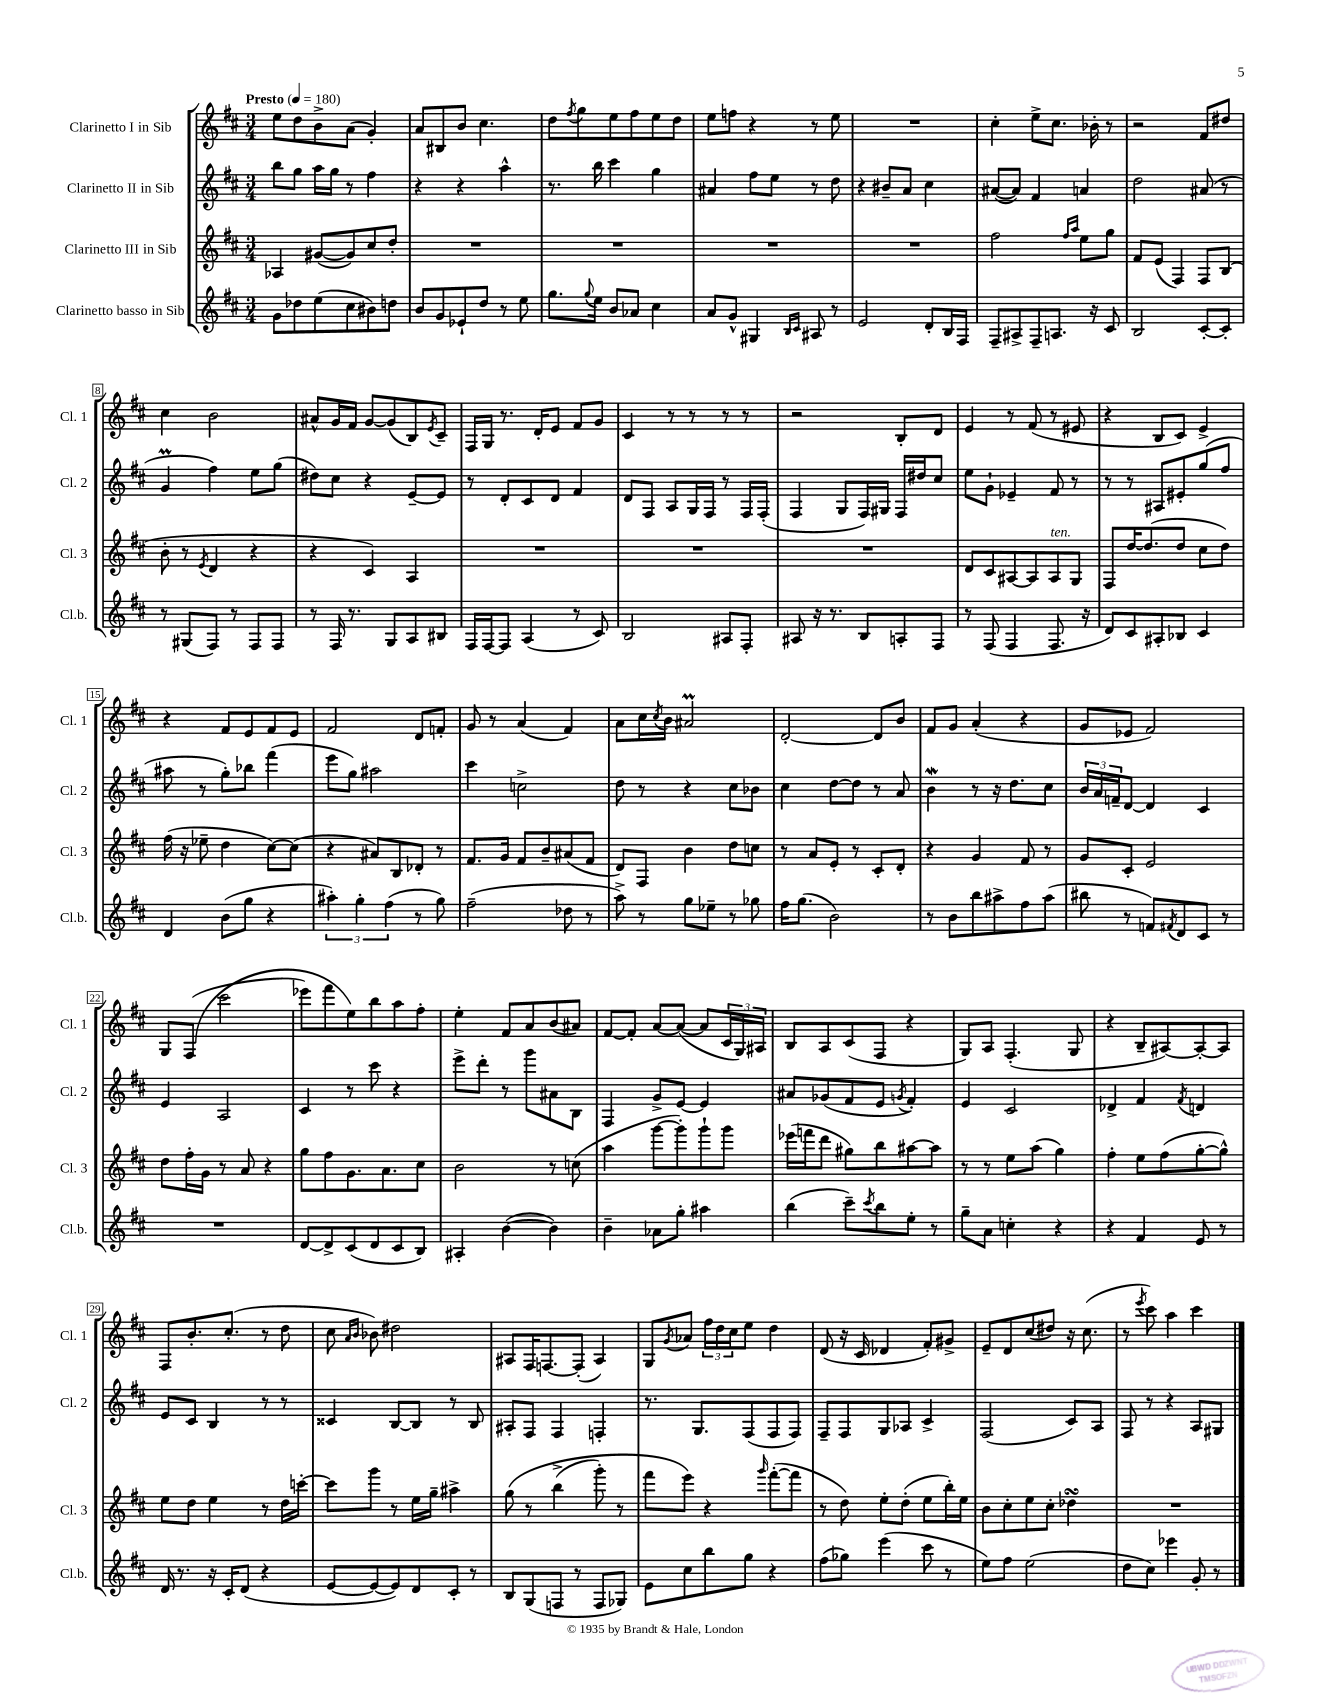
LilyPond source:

<<
\new StaffGroup <<
\new Staff = "s0" \with { instrumentName = "Clarinetto I in Sib" shortInstrumentName = "Cl. 1" } {
    \clef treble \key d \major \numericTimeSignature \time 3/4 \tempo "Presto" 4 = 180
    e''8 d''8 b'8-> a'8( g'4-.) |
    a'8 bis8 b'8 cis''4. |
    d''8 \acciaccatura { fis''8 } g''8 e''8 fis''8 e''8 d''8 |
    e''8 f''8 r4 r8 e''8 |
    R2. |
    cis''4-. e''8-> cis''8. bes'16-. r8 |
    r2 fis'8 dis''8 |
    cis''4 b'2 |
    ais'8-^ g'16 fis'16 g'8~ g'8( b8) \acciaccatura { e'8 } cis'8-- |
    fis16 g16 r8. d'16-. e'8 fis'8 g'8 |
    cis'4 r8 r8 r8 r8 |
    r2 b8-. d'8 |
    e'4 r8 fis'8( r8 eis'8 |
    r4 b8 cis'8) e'4-> |
    r4 fis'8 e'8 fis'8 e'8 |
    fis'2 d'8 f'8-. |
    g'8 r8 a'4( fis'4) |
    a'8 cis''16 \acciaccatura { cis''8 } b'16 ais'2\prall |
    d'2~-. d'8 b'8 |
    fis'8 g'8 a'4-.( r4 |
    g'8 ees'8 fis'2) |
    g8 fis8(\( cis'''2 |
    ees'''8) fis'''8 e''8\) b''8 a''8 fis''8-. |
    e''4-. fis'8 a'8 b'8( ais'8) |
    fis'8~ fis'8-. a'8~ a'8~( a'8 \tuplet 3/2 { cis'16 g16) ais16 } |
    b8 a8 cis'8( fis8 r4 |
    g8) a8 fis4.-.( g8 |
    r4 b8-- ais8~) ais8~-. ais8 |
    fis8 b'8.-. cis''8.-.( r8 d''8 |
    cis''8 \grace { a'16 b'16 } bes'8) dis''2 |
    ais8 fis16 f8.~ f8-.( ais4) |
    g8 \acciaccatura { g'8 } aes'8 \tuplet 3/2 { fis''16 d''16 cis''16 } e''8 d''4 |
    d'8( r16 cis'16 des'4 fis'8-.) gis'8-> |
    e'8-- d'8 cis''8( dis''8) r16 cis''8.( |
    r8 \acciaccatura { e'''8 } cis'''8) a''4 cis'''4 \bar "|." |
}
\new Staff = "s1" \with { instrumentName = "Clarinetto II in Sib" shortInstrumentName = "Cl. 2" } {
    \clef treble \key d \major \numericTimeSignature \time 3/4
    b''8 g''8 a''16 g''16 r8 fis''4 |
    r4 r4 a''4-^ |
    r8. b''16 cis'''4 g''4 |
    ais'4 fis''8 e''8 r8 d''8 |
    r4 bis'8-- a'8 cis''4 |
    ais'8~( ais'8) fis'4 a'4 |
    d''2 ais'8( r8 |
    g'4\prall fis''4) e''8 g''8( |
    dis''8) cis''8 r4 e'8~-- e'8 |
    r8 d'8-. cis'8 d'8 fis'4 |
    d'8 fis8 a8 g16 fis16 r8 fis16 fis16-.( |
    fis4 g8 fis16) gis16 fis16 dis''16 cis''8 |
    e''8 g'8-! ees'4-- fis'8 r8 |
    r8 r8 ais8 eis'8-. g''8( fis''8 |
    ais''8 r8 g''8-.) bes''8 fis'''4( |
    e'''8 g''8) ais''2 |
    cis'''4 c''2-> |
    d''8 r8 r4 cis''8 bes'8 |
    cis''4 d''8~ d''8 r8 a'8 |
    b'4\mordent r8 r16 d''8. cis''8 |
    \tuplet 3/2 { b'16 a'16 f'16-- } d'8~ d'4 cis'4 |
    e'4 a2 |
    cis'4 r8 cis'''8 r4 |
    e'''8-> d'''8-. r8 g'''8 ais'8 b8 |
    fis4 g'8-> e'8~ e'4 |
    ais'8 ges'8( fis'8 e'8 \acciaccatura { g'8 } fis'4-.) |
    e'4 cis'2 |
    des'4-> fis'4 \acciaccatura { fis'8 } d'4 |
    e'8 cis'8 b4 r8 r8 |
    cisis'4 b8~ b8 r8 b8 |
    ais8-. fis8 fis4 f4-. |
    r8. g8. fis8( fis8 fis8) |
    fis8-- fis8 g8 aes8 cis'4-> |
    fis2( cis'8) a8 |
    fis8 r8 r4 a8 gis8 \bar "|." |
}
\new Staff = "s2" \with { instrumentName = "Clarinetto III in Sib" shortInstrumentName = "Cl. 3" } {
    \clef treble \key d \major \numericTimeSignature \time 3/4
    aes4 gis'8~( gis'8) cis''8 d''8-. |
    R2. |
    R2. |
    R2. |
    R2. |
    fis''2 \grace { fis''16 a''16 } e''8 g''8 |
    fis'8 e'8( fis4) fis8 b8( |
    b'8-. r8 \acciaccatura { e'8 } d'4 r4 |
    r4 cis'4) a4 |
    R2. |
    R2. |
    R2. |
    d'8 cis'8 ais8~ ais8 ais8^\markup { \italic "ten." } g8 |
    fis8 d''16~ d''8.( d''8 cis''8 d''8) |
    fis''16( r16 ees''8-- d''4 cis''8~) cis''8( |
    r4 ais'8) b8 des'8-. r8 |
    fis'8. g'16 fis'8 b'8-- ais'8( fis'8 |
    d'8) fis8 b'4 d''8 c''8 |
    r8 a'8 e'8-. r8 cis'8-. d'8-. |
    r4 g'4 fis'8 r8 |
    g'8 cis'8-. e'2 |
    d''8 fis''16-. g'16 r8 a'8 r4 |
    g''8 fis''8 g'8. a'8. cis''8 |
    b'2 r8 c''8( |
    a''4 g'''8~ g'''8-.) g'''8-! g'''8 |
    ees'''16( f'''16 d'''8 gis''8) b''8 ais''8~ ais''8 |
    r8 r8 e''8 a''8( g''4) |
    fis''4-. e''8 fis''8( g''8~-. g''8-^) |
    e''8 d''8 e''4 r8 d''16 c'''16~-. |
    c'''8 g'''8 r8 e''16 g''16-- ais''4-> |
    g''8\( r8 b''4->( g'''8-.) r8 |
    fis'''8 e'''8\) r4 \grace { g'''16 } fis'''8~-.( fis'''8 |
    r8 d''8) e''8-. d''8-.( e''8 b''16-.) e''16 |
    b'8 cis''8-. e''8 cis''8-. des''4\turn |
    R2. \bar "|." |
}
\new Staff = "s3" \with { instrumentName = "Clarinetto basso in Sib" shortInstrumentName = "Cl.b." } {
    \clef treble \key d \major \numericTimeSignature \time 3/4
    g'8 des''8 e''8( cis''8 bis'8) d''8 |
    b'8 g'8 ees'8-! d''8 r8 e''8 |
    g''8. \appoggiatura { g''8 } e''16 b'8 aes'8 cis''4 |
    a'8 g'8-^ gis4 \grace { b16 cis'16 } ais8 r8 |
    e'2 d'8-. b16 fis16 |
    fis8-- ais8-> fis8-- a8. r16 cis'8 |
    b2 cis'8~-. cis'8-. |
    r8 gis8( fis8) r8 fis8 fis8 |
    r8 fis16 r8. g8 a8 bis8 |
    fis16 fis16~ fis8 a4( r8 cis'8) |
    b2 ais8 fis8-. |
    ais8 r16 r8. b8 a8-. fis8 |
    r8 fis8( fis4 fis8. r16 |
    d'8) cis'8 ais8-. bes8 cis'4 |
    d'4 b'8( g''8 r4 |
    \tuplet 3/2 { ais''4-.) g''4-. fis''4( } r8 g''8) |
    fis''2--( des''8 r8 |
    a''8->) r8 g''8 ees''8-- r8 ges''8 |
    fis''16 g''8.( b'2) |
    r8 b'8 b''8 ais''8-> fis''8 ais''8( |
    bis''8 r8 f'8) \acciaccatura { fis'8 } d'8 cis'8 r8 |
    R2. |
    d'8~ d'8-> cis'8( d'8 cis'8 b8) |
    ais4-. b'4~( b'4) |
    b'4-- aes'8 g''8-. ais''4 |
    b''4( cis'''8--) \acciaccatura { cis'''8 } b''8 e''8-. r8 |
    g''8-- a'8 c''4-. r4 |
    r4 fis'4 e'8 r8 |
    d'16 r8. r16 cis'16-. d'8( r4 |
    e'8~ e'8~ e'8) d'8 cis'8-. r8 |
    b8 g8( f8 r8 f8 ges8) |
    e'8 cis''8 b''8 g''8 r4 |
    fis''8( ges''8) e'''4( cis'''8 r8 |
    e''8) fis''8 e''2( |
    d''8 cis''8) ees'''4 g'8-. r8 \bar "|." |
}
>>
>>
\layout { \context { \Score \override BarNumber.stencil = #(make-stencil-boxer 0.1 0.3 ly:text-interface::print) } }
